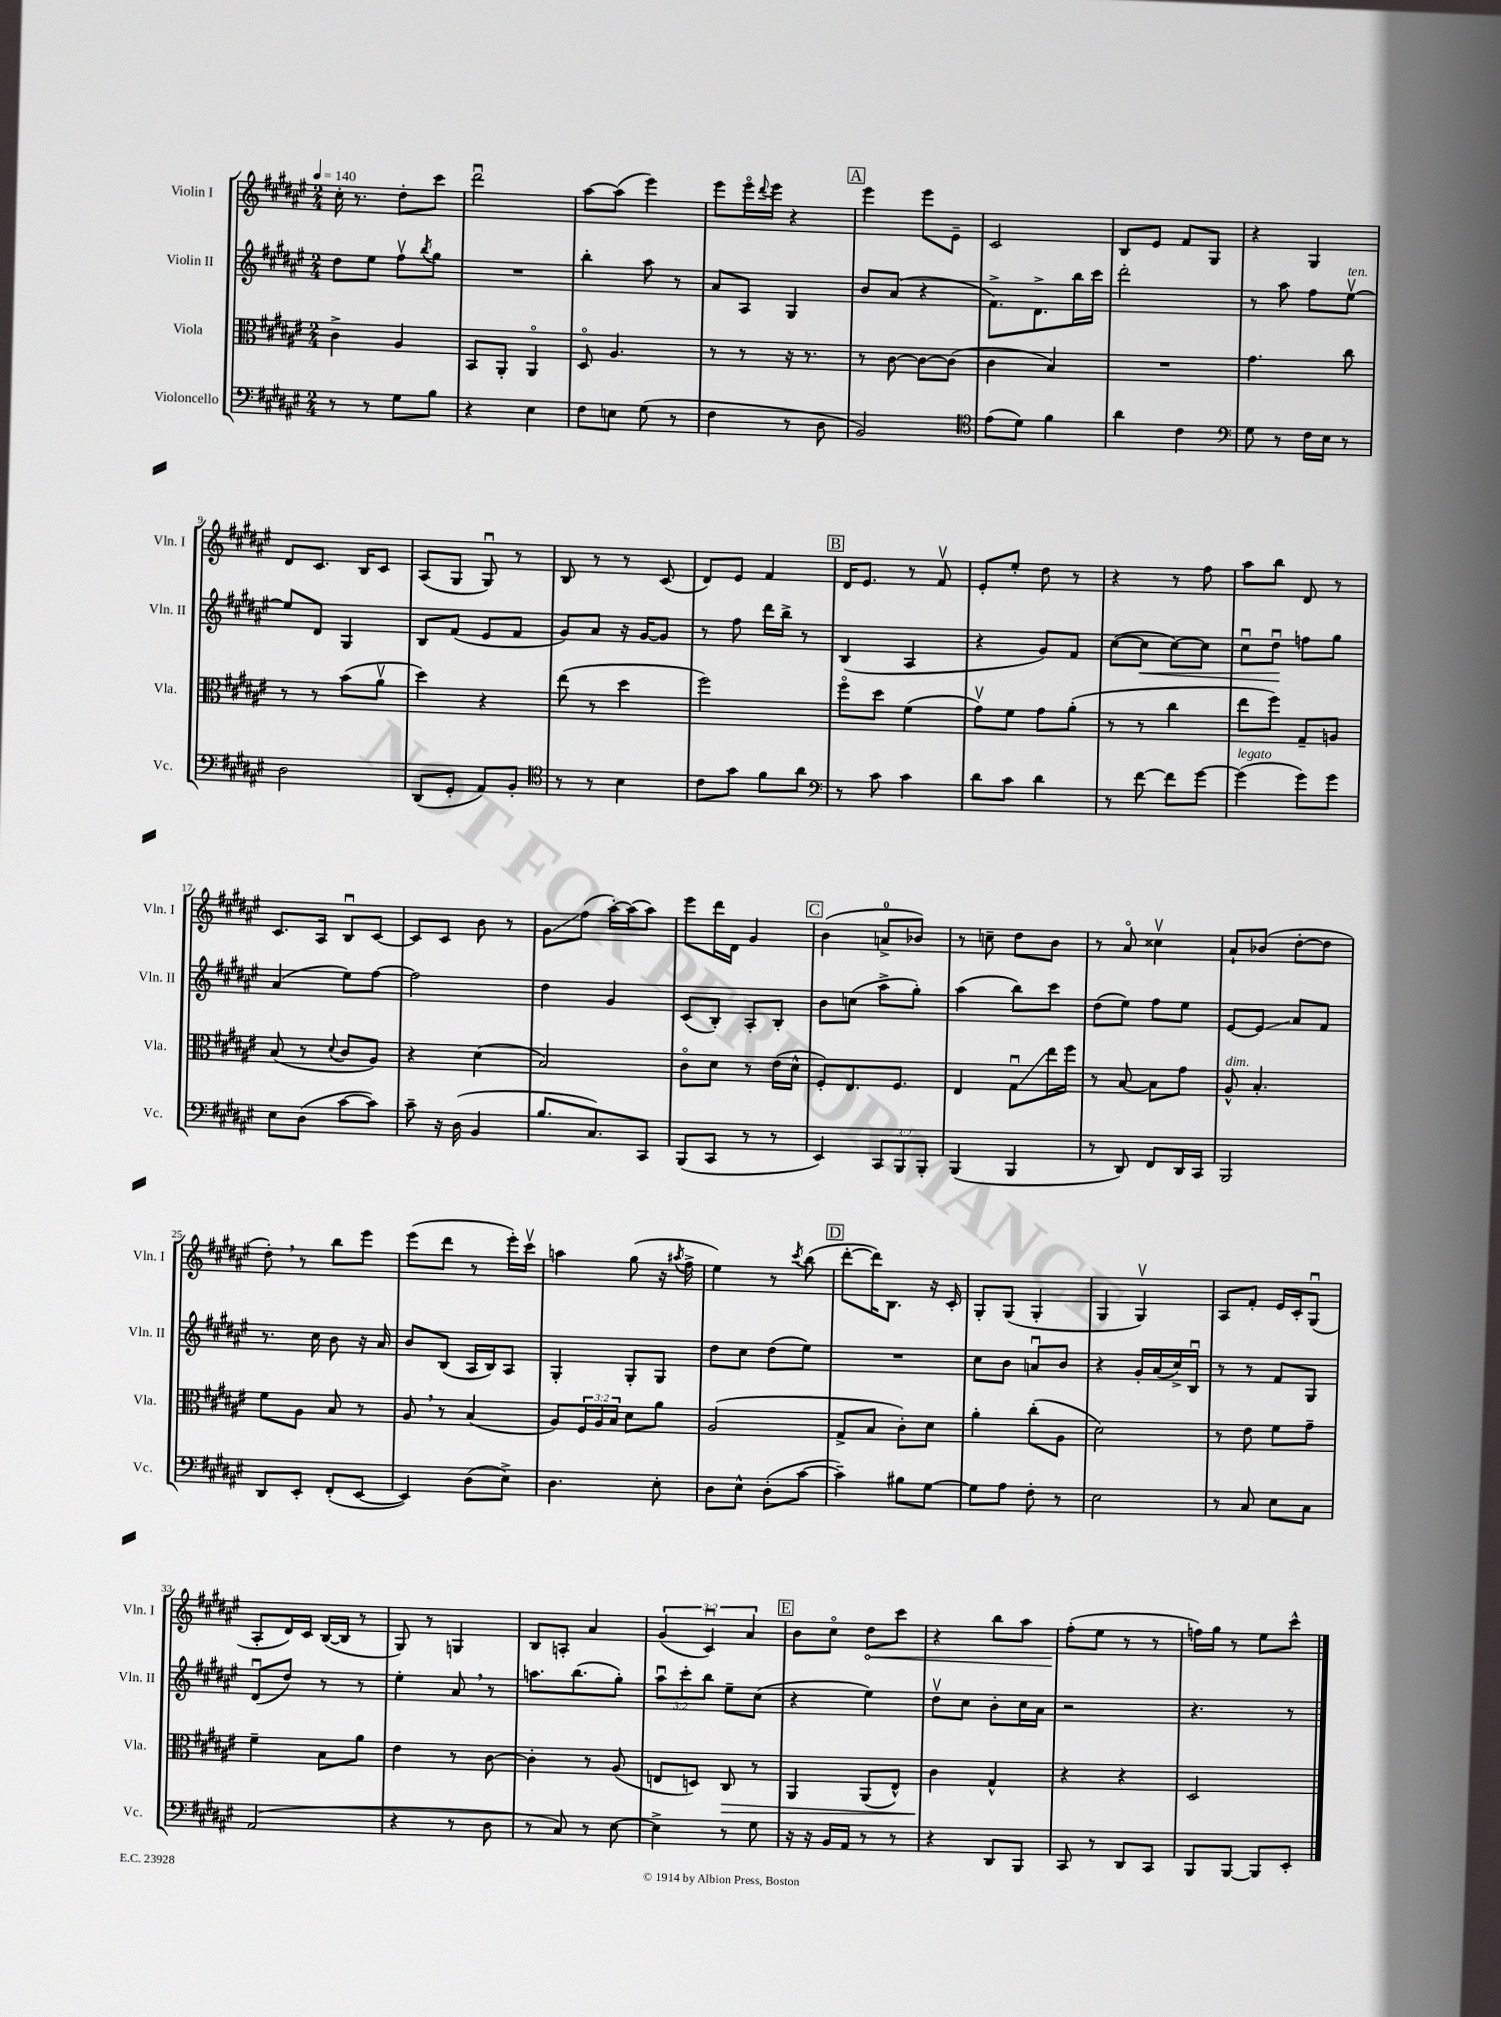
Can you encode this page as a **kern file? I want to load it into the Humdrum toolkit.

**kern	**kern	**kern	**kern
*staff4	*staff3	*staff2	*staff1
*clefF4	*clefC3	*clefG2	*clefG2
*k[f#c#g#d#a#e#]	*k[f#c#g#d#a#e#]	*k[f#c#g#d#a#e#]	*k[f#c#g#d#a#e#]
*M2/4	*M2/4	*M2/4	*M2/4
*MM140	*MM140	*MM140	*MM140
8r	4c#^\	8dd#\L	16cc#'\
.	.	.	8.r
8r	.	8ee#\J	.
8G#\L	4A#/	8ff#v\L	8dd#'\L
.	.	8qbb/	.
8B\J	.	8gg#\J	8ccc#\J
=	=	=	=
4r	8BB/L	2r	2ddd#u\
.	8AA#'/J	.	.
4E#\	4AA#o/	.	.
=	=	=	=
8F#\L	8D#o/	4bb'\	[8aa#\L
8E\J	4.A#/	.	(8aa#\]J
(8G#\	.	8aa#\	4eee#\)
8r	.	8r	.
=	=	=	=
4F#\	8r	8a#/L	8eee#\L
.	8r	8A#/J	16eee#o\L
.	.	.	8qqddd#/
.	.	.	16eee#\JJ
8r	16r	4G#/	4r
.	8.r	.	.
8D#\	.	.	.
=	=	=	=
2BB/)	8r	8b/L	4eee#\
.	[8c#\	(8a#/J	.
.	8c#\_L	4r	8eee#\L
.	(8c#\]J	.	8e#~\J
=	=	=	=
*clefC4	*	*	*
(8e#\L	4c#\	8.f#^\L)	2c#/
8d#\J)	.	.	.
.	.	8.d#^\	.
4f#\	4B/)	.	.
.	.	16bb\L	.
.	.	16ccc#\JJ	.
=	=	=	=
4a#\	2r	2ddd#'\	8B/L
.	.	.	8e#/J
4c#\	.	.	8f#/L
.	.	.	8G#/J
=	=	=	=
*clefF4	*	*	*
8G#\	4.g#\	8r	4r
8r	.	8aa#\	.
16F#\LL	.	8ff#\L	4G#/
16E#\JJ	.	.	.
8r	8cc#\	[8ee#v\J	.
=	=	=	=
2D#\	8r	8ee#/]L	8d#/L
.	8r	8d#/J	8.c#/J
.	(8b\L	4G#/	.
.	.	.	16B/LK
.	8a#v\J	.	8c#/J
=	=	=	=
(8DD#/L	4dd#\)	8B/L	(8A#/L
8GG#'/J	.	(8f#/J	8G#/J
8AA#/L)	4r	8e#/L	8G#u/)
8BB'/J	.	8f#/J	8r
=	=	=	=
*clefC4	*	*	*
8r	(8ee#\	8g#/L)	8B/
8r	8r	8a#/J	8r
4B\	4dd#\	16r	8r
.	.	[16g#/LK	.
.	.	8g#/]J	(8c#/
=	=	=	=
8c#\L	2ff#\)	8r	8d#/L)
8g#\J	.	8ff#\	8e#/J
8f#\L	.	16ddd#\LL	4f#/
.	.	16bb^\JJ	.
8a#\J	.	8r	.
=	=	=	=
*clefF4	*	*	*
8r	8ff#o\L	(4B/	16d#/LK
.	.	.	8.e#/J
8c#\	8dd#\J	.	.
4c#\	(4f#\	4A#/	8r
.	.	.	8f#v/
=	=	=	=
8d#\L	8g#v\L)	4r	8e#'/L
8c#\J	8f#\J	.	8ee#'/J
4d#\	8g#\L	8g#/L)	8dd#\
.	(8a#'\J	8f#/J	8r
=	=	=	=
8r	8r	([8cc#\L	4r
[8f#\	8r	8cc#\]J	.
8f#\]L	4cc#\	[8cc#\L)	8r
[8g#\J	.	8cc#\]J	8ff#\
=	=	=	=
(4g#\]	8ee#\L	8cc#u\L	8aa#\L
.	8ff#\J)	8dd#u\J	8bb\J
8g#\L)	8G#~/L	8ff\L	8d#/
8g#\J	8A/J	8gg#\J	8r
=	=	=	=
8E#\L	(8B/	(4a#/	8.c#/L
(8D#\J	8r	.	.
.	.	.	16A#/Jk
.	8qqd#/	.	.
[8c#\L	8c#/L	8ee#\L)	8Bu/L
8c#\]J)	8A#/J)	[8ff#\J	[8c#/J
=	=	=	=
8c#~\	4r	2ff#\]	8c#/]L
16r	.	.	8c#/J
(16D#\	.	.	.
4BB/	(4d#\	.	8b\
.	.	.	8r
=	=	=	=
8.B/L	2B/)	4dd#\	8g#\L
.	.	.	(8ff#\J
8.C#/)	.	.	.
.	.	4g#/	[16aa#'\LL)
.	.	.	(16aa#\]J
8CC#/J	.	.	8aa#\J)
=	=	=	=
(8BBB/L	8c#o\L	(8c#/L	8eee#\L
8CC#/J	8d#\J	8B'/J)	16ddd#\L
.	.	.	16d#\JJ
8r	8r	8A#'/L	4g#/
8r	(16e#\LL	8B'/J	.
.	16d#^^\JJ	.	.
=	=	=	=
4EE#/)	8F#'/L)	8b\L	(4b\
.	8.E#/	(8cc\J	.
12CC#/L	.	8aa#^\L	8a^/L
.	8.F#/J	.	.
12BBB/	.	.	.
.	.	8gg#'\J)	8b-/J)
12BBB'/J	.	.	.
=	=	=	=
(4BBB/	4E#/	(4aa#\	8r
.	.	.	8cc~\
4BBB/	8G#u\L	8bb\L)	8dd#\L
.	16ee#\L	8ccc#\J	8b\J
.	16ff#\JJ	.	.
=	=	=	=
8r	8r	(8dd#\L	8r
8DD#/)	[8B/	8ee#\J)	8a#o/
8FF#/L	8B\]L	8ff#\L	4cc##v\
16DD#/L	8g#\J	8ee#\J	.
16CC#/JJ	.	.	.
=	=	=	=
2BBB/	8A#^^/	[8e#/L	8a#`/L
.	4.B'/	8e#/]J	(8b-/J
.	.	8a#/L	[8dd#'\L
.	.	8f#/J	8dd#\]J
=	=	=	=
8DD#/L	8f#\L	8.r	8dd#'\)
8EE#'/J	8A#\J	.	8r
.	.	16cc#\	.
(8FF#'/L	8B/	8b\	8bb\L
[8EE#/J	8r	16r	8eee#\J
.	.	16a#/	.
=	=	=	=
4EE#/])	8A#/	8b/L	(8eee#\L
.	8r	(8B/J	8ddd#\J
(8D#\L	(4B/	16A#/LL	8r
.	.	16B/J)	.
8E#^\J)	.	8A#/J	16eee#'\LL)
.	.	.	16ccc#v\JJ
=	=	=	=
4.D#\	8A#/L)	4G#'/	4aa\
.	24F#/L	.	.
.	24A#/	.	.
.	24B/JJ	.	.
.	8d#\L	8G#'/L	(8gg#\
8E#'\	8a#\J	8G#/J	16r
.	.	.	8qaa#/
.	.	.	16ff#^\
=	=	=	=
8D#\L	(2A#/	8dd#\L	4ee#\)
8E#^^\J	.	8cc#\J	.
(8D#'\L	.	(8dd#\L	8r
.	.	.	8qccc#/
[8c#\J	.	8ee#\J)	(8bb\
=	=	=	=
4c#~\])	8G#^/L	2r	[8ddd#'\L
.	8B/J	.	16ddd#\]K)
.	.	.	8.B\J
8B#\L	8c#'\L)	.	.
[8G#\J	8d#\J	.	16r
.	.	.	16c#'/
=	=	=	=
8G#\]L	4a#'\	8cc#\L	8G#'/L
8A#\J	.	8b\J	(8G#/J
8F#'\	(8cc#'\L	8au/L	4G#'/
8r	8A#\J	8b/J	.
=	=	=	=
2E#\	2d#\)	4r	4G#/
.	.	16g#'/LL	4G#v/)
.	.	(16a#/	.
.	.	16cc#^/)	.
.	.	16Bu/JJ	.
=	=	=	=
8r	8r	8r	8A#/L
8C#/	8e#\	8r	8f#'/J
8E#\L	8f#\L	8f#/L	16e#/LL
.	.	.	16c#'/J
8C#\J	8g#~\J	8G#/J	(8G#u/J
=	=	=	=
(2AA#/	4f#~\	(8d#u/L	8A#'/L
.	.	8dd#/J)	16d#/L)
.	.	.	16c#/JJ
.	8B\L	8r	([16B/LL
.	.	.	16B/]JJ
.	8a#\J	8r	8r
=	=	=	=
4r	4e#\	4ee#'\	8G#/)
.	.	.	8r
8r	8r	8a#/	4G/
8D#\	[8c#\	8r	.
=	=	=	=
8r	4c#'\]	8.aa\L	8B/L
8C#/)	.	.	8A'/J
.	.	(8.bb\	.
8r	8r	.	4a#/
[8E#\	(8A#/	8gg#'\J)	.
=	=	=	=
4E#^\]	8E/L	12aa#u\L	(6g#/
.	.	12ccc#'\	.
.	8D/J)	.	.
.	.	12bb\J	6c#u/)
8r	8C#/	8ee#~\L	.
.	.	.	6a#/
8G#\	8r	(8cc#\J	.
=	=	=	=
16r	4AA#/	4r	8b\L
16r	.	.	.
16BB/LL	.	.	8cc#o\J
16AA#/JJ	.	.	.
8r	(8AA#/L	4ee#\)	8dd#\L
8r	8E#^^/J)	.	8ccc#\J
=	=	=	=
4r	4c#\	8dd#v\L	4r
.	.	8cc#\J	.
8DD#/L	4G#^^/	8b'\L	8bb\L
8BBB/J	.	16cc#\L	8aa#\J
.	.	16a#\JJ	.
=	=	=	=
8CC#/	4r	2r	(8ff#'\L
8r	.	.	8ee#\J
8DD#/L	4r	.	8r
8CC#/J	.	.	8r
=	=	=	=
8BBB/L	2D#/	4.r	16ff\LL)
.	.	.	16gg#\JJ
[8BBB/J	.	.	8r
8BBB/]L	.	.	8ee#\L
8EE#'/J	.	8r	8ccc#^^\J
==	==	==	==
*-	*-	*-	*-
